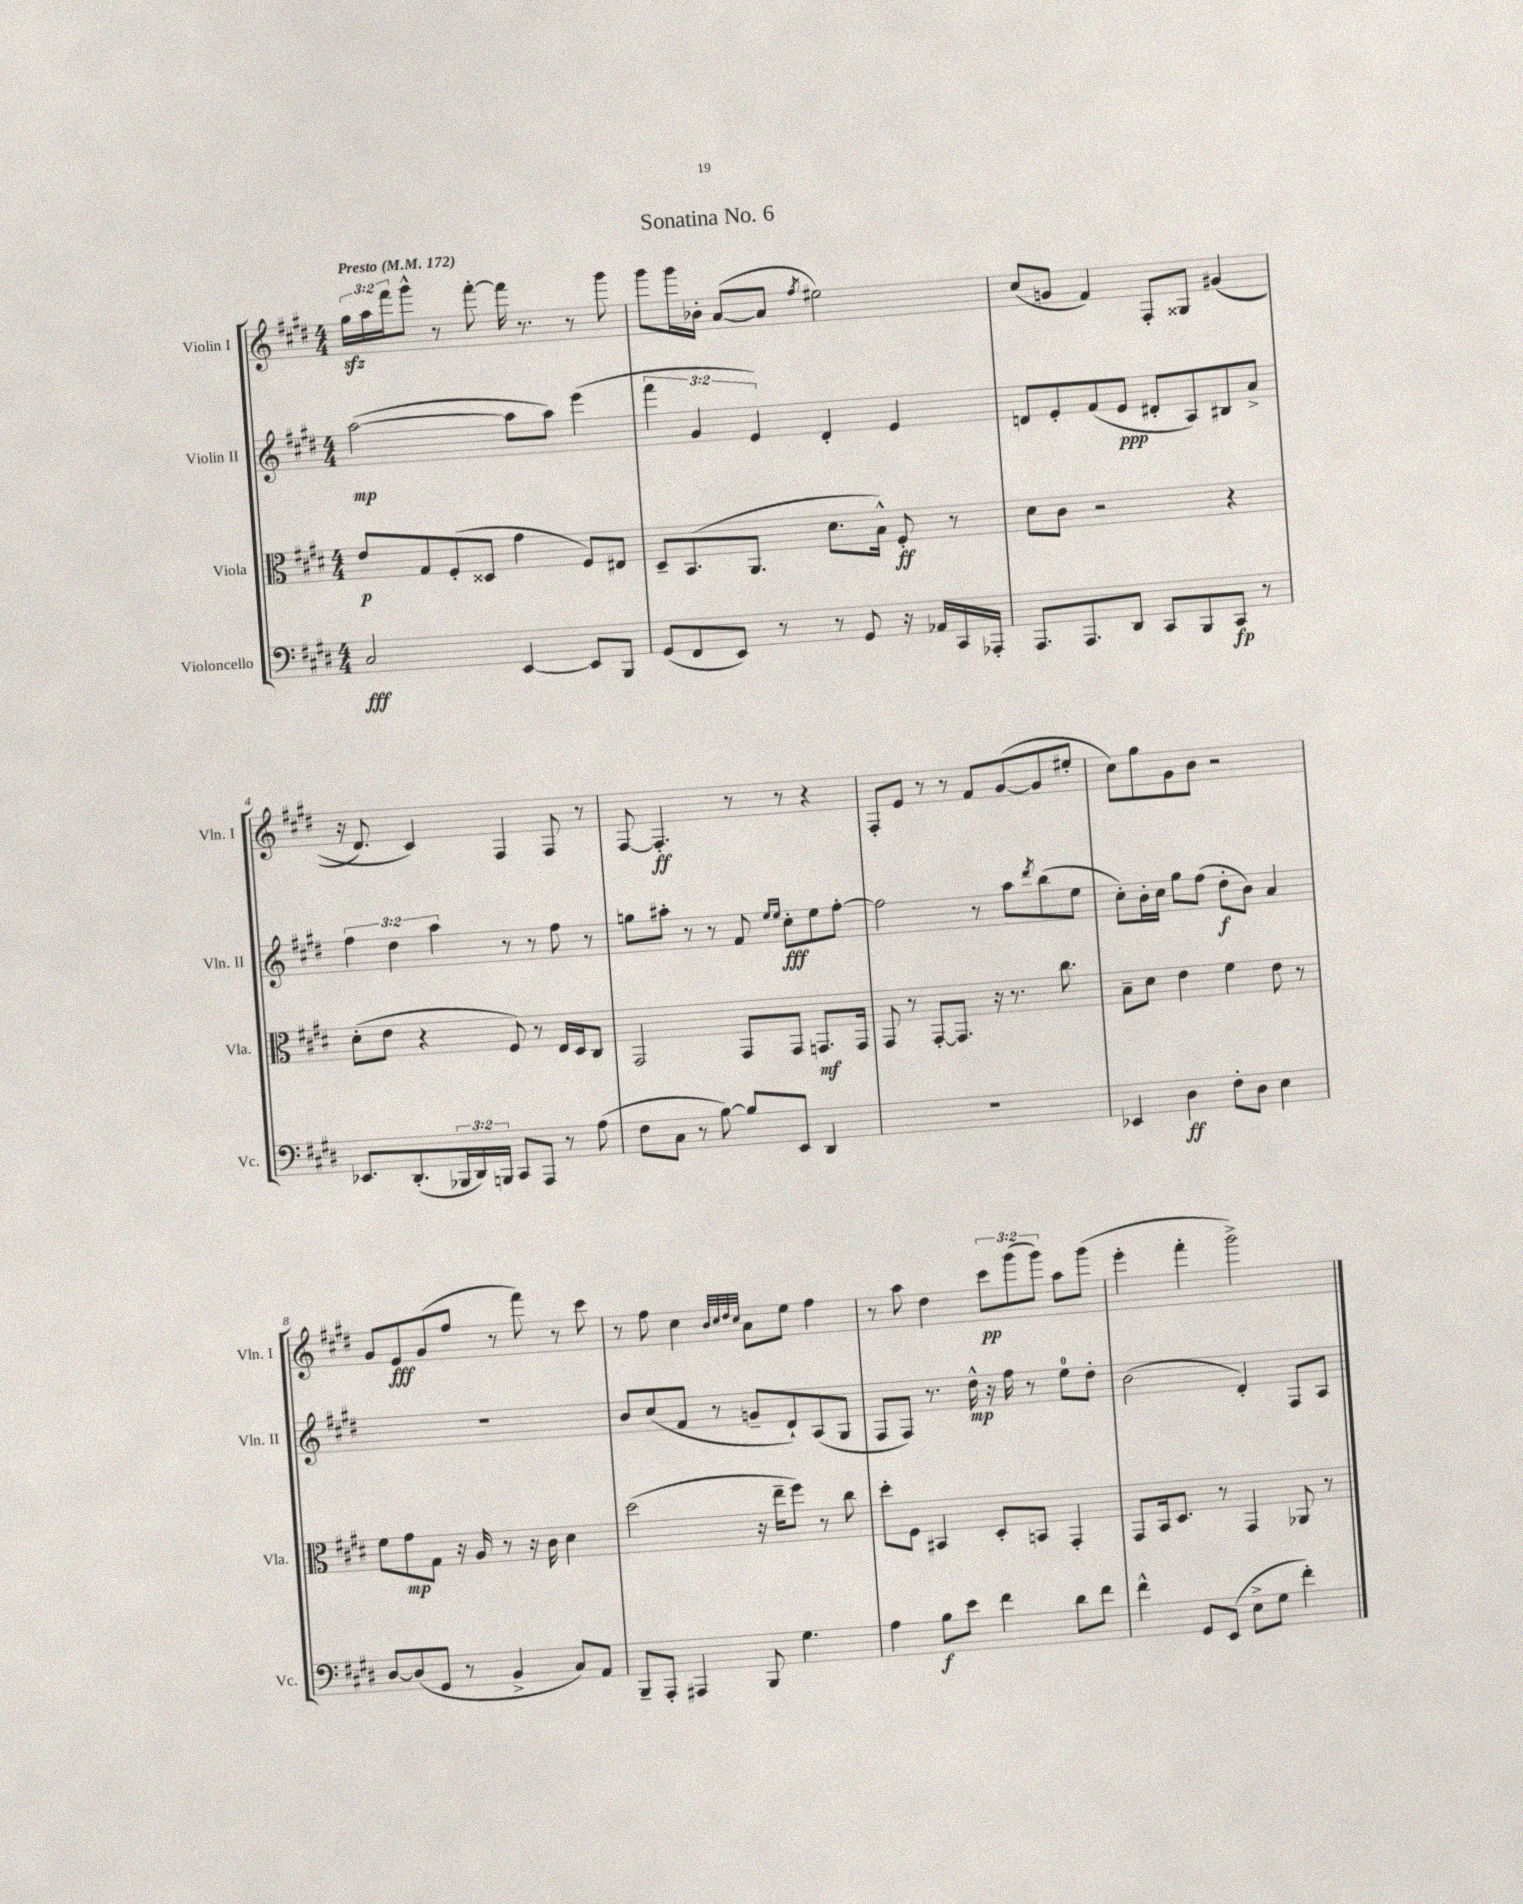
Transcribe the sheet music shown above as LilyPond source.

\header { title = "Sonatina No. 6" }
<<
\new StaffGroup <<
\new Staff = "s0" \with { instrumentName = "Violin I" shortInstrumentName = "Vln. I" } {
    \clef treble \key e \major \numericTimeSignature \time 4/4 \override Staff.TupletNumber.text = #tuplet-number::calc-fraction-text \tempo "Presto" 4 = 172
    \tuplet 3/2 { gis''16\sfz a''16 fis'''16 } gis'''8-^ r8 fis'''8~-. fis'''16 r8. r8 gis'''8 |
    gis'''8 gis'''16 bes'16-. a'8~( a'8 \acciaccatura { fis''8 } eis''2) |
    cis''8( g'8 fis'4) fis8-. gisis8 gis'4(\( |
    r16 dis'8.) cis'4\) fis4 fis8 r8 |
    fis8~ fis4.-.\ff r8 r8 r4 |
    fis8-. e'8 r8 r8 fis'8 gis'8~( gis'8 eis''8-. |
    cis''8) gis''8 gis'8 b'8 r2 |
    gis'8 e'8\fff gis'8( fis''8 r8 fis'''8) r8 cis'''8 |
    r8 fis''8 cis''4 \grace { b'32 cis''32 dis''32 cis''32 } a'8 e''8 fis''4 |
    r8 a''8 dis''4 \tuplet 3/2 { cis'''8\pp gis'''8( gis'''8) } a''8 gis'''8( |
    e'''4-. fis'''4-. gis'''2->) \bar "|." |
}
\new Staff = "s1" \with { instrumentName = "Violin II" shortInstrumentName = "Vln. II" } {
    \clef treble \key e \major \numericTimeSignature \time 4/4 \override Staff.TupletNumber.text = #tuplet-number::calc-fraction-text
    a''2~\mp( a''8 a''8) e'''4( |
    \tuplet 3/2 { fis'''4 gis'4 e'4) } dis'4-. e'4 |
    d'8 e'8-. fis'8( e'8\ppp dis'8-. a8) bis8 a'8-> |
    \tuplet 3/2 { fis''4 dis''4 a''4 } r8 r8 fis''8 r8 |
    g''8 ais''8-. r8 r8 fis'8 \grace { e''16 e''16 } cis''8-.\fff e''8 fis''8~-. |
    fis''2 r8 a''8 \acciaccatura { dis'''8 } b''8( e''8 |
    cis''8-.) b'16-. cis''16 gis''8 fis''8( dis''8-.\f b'8) a'4 |
    R1 |
    b'8 cis''8( fis'8 r8 g'8-- dis'8-!) a8( gis8 |
    fis8 fis8) r8. dis''16-^\mp r16 fis''16 r8 e''8-0 dis''8-. |
    b'2( dis'4-.) fis8 a8 \bar "|." |
}
\new Staff = "s2" \with { instrumentName = "Viola" shortInstrumentName = "Vla." } {
    \clef alto \key e \major \numericTimeSignature \time 4/4
    e'8\p gis8 fis8-.( disis8 gis'4 fis8) eis8 |
    dis8-- b,8.( a,8. dis'8. b16-^) fis8-.\ff r8 |
    dis'8 cis'8 r2 r4 |
    dis'8-.( e'8 r4 fis8) r8 e16 dis16 cis8 |
    gis,2 gis,8 gis,8 g,8.\mf g,16 |
    gis,8 r8 gis,8~-. gis,8. r16 r8. cis''8. |
    b8-- dis'8 e'4 fis'4 e'8 r8 |
    fis'8 gis'8\mp gis8 r16 a16 r8 r16 cis'16 dis'4 |
    dis''2( r16 e''16-- fis''8) r8 cis''8 |
    dis''8-. fis8 bis,4 dis8-. b,8 gis,4-. |
    gis,8 b,16 dis8. r8 gis,4 aes,8 r8 \bar "|." |
}
\new Staff = "s3" \with { instrumentName = "Violoncello" shortInstrumentName = "Vc." } {
    \clef bass \key e \major \numericTimeSignature \time 4/4 \override Staff.TupletNumber.text = #tuplet-number::calc-fraction-text
    cis2\fff e,4~ e,8 b,,8 |
    gis,8( fis,8 e,8) r8 r8 gis,8 r16 aes,16 cis,16 aes,,16-. |
    a,,8. a,,8. dis,8 cis,8 b,,8 cis,8\fp r8 |
    ees,8. dis,8.-.( \tuplet 3/2 { bes,,16 dis,16) b,,16 } cis,8 a,,8 r8 a8( |
    fis8 cis8 r8 b8~) b8 e,8 dis,4 |
    R1 |
    ees,4 dis4\ff fis8-. dis8 e4 |
    dis8~ dis8( gis,8 r8 b,4-> cis8) a,8 |
    b,,8-- a,,8-. ais,,4 b,,8 gis4. |
    a4 b8\f e'8 fis'4 dis'8 fis'8 |
    fis'4-^ gis,8 e,8( e8-> gis8 fis'4-.) \bar "|." |
}
>>
>>
